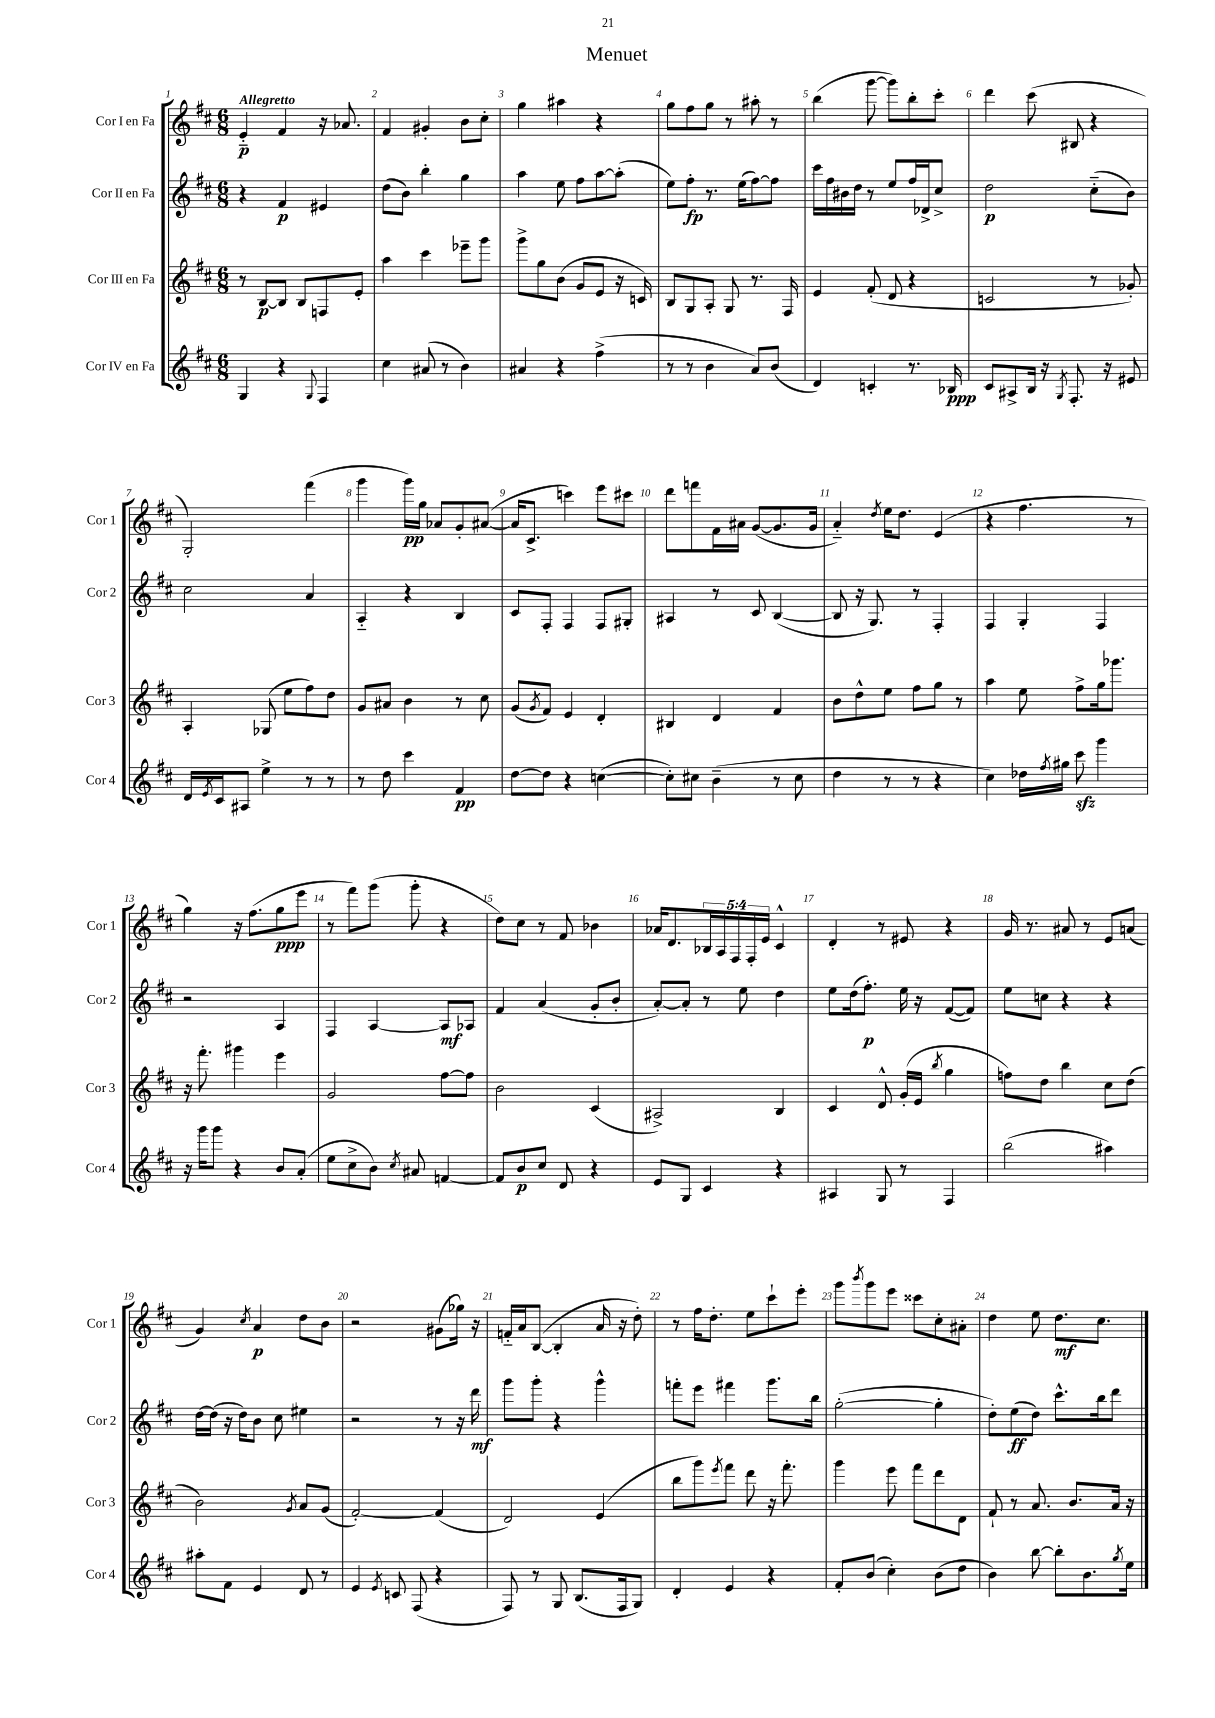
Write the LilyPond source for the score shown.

\header { title = "Menuet" }
<<
\new StaffGroup <<
\new Staff = "s0" \with { instrumentName = "Cor I en Fa" shortInstrumentName = "Cor 1" } {
    \clef treble \key d \major \numericTimeSignature \time 6/8 \override Staff.TupletNumber.text = #tuplet-number::calc-fraction-text \tempo "Allegretto"
    e'4-_\p fis'4 r16 aes'8. |
    fis'4 gis'4-. b'8 cis''8-. |
    g''4 ais''4 r4 |
    g''8 fis''8 g''8 r8 ais''8-. r8 |
    b''4( g'''8~ g'''8) b''8-. cis'''8-. |
    d'''4 cis'''8( bis8 r4 |
    g2-.) fis'''4( |
    g'''4 g'''16\pp) g''16 aes'8 g'8-. ais'8~( |
    ais'16 cis'8.-> c'''4) e'''8 cis'''8 |
    d'''8 f'''8 fis'16 ais'16 g'8~( g'8. g'16 |
    a'4-_) \acciaccatura { d''8 } e''16 d''8. e'4( |
    r4 fis''4. r8 |
    g''4) r16 fis''8.( g''8\ppp e'''8 |
    r8 fis'''8) g'''8( g'''8-. r4 |
    d''8) cis''8 r8 fis'8 bes'4 |
    aes'16 d'8. \tuplet 5/4 { bes16 a16 fis16 fis16-. e'16 } cis'4-^ |
    d'4-. r8 eis'8 r4 |
    g'16 r8. ais'8 r8 e'8 a'8( |
    g'4) \acciaccatura { cis''8 } a'4\p d''8 b'8 |
    r2 gis'8( ges''16) r16 |
    f'16-_ a'16 b8~( b4-. a'16 r16 d''8-.) |
    r8 fis''16 d''8.-. e''8 cis'''8-! e'''8-. |
    g'''8 \acciaccatura { b'''8 } g'''8 e'''8 cisis'''8 cis''8-. ais'8-. |
    d''4 e''8 d''8.\mf cis''8. \bar "|." |
}
\new Staff = "s1" \with { instrumentName = "Cor II en Fa" shortInstrumentName = "Cor 2" } {
    \clef treble \key d \major \numericTimeSignature \time 6/8
    r4 fis'4\p eis'4 |
    d''8( b'8) b''4-. g''4 |
    a''4 e''8 fis''8 a''8~ a''8-.( |
    e''8) fis''8-.\fp r8. e''16( fis''8~) fis''8 |
    cis'''16 fis''16 bis'16 d''16 r8 e''8 fis''16 des'16-> cis''8-> |
    d''2\p cis''8-_( b'8) |
    cis''2 a'4 |
    a4-_ r4 b4 |
    cis'8 fis8-. fis4 fis8 gis8-. |
    ais4 r8 cis'8 b4~( |
    b8 r16 g8.) r8 fis4-. |
    fis4 g4-. fis4 |
    r2 a4 |
    fis4 a4~ a8\mf aes8 |
    fis'4 a'4( g'8-. b'8-. |
    a'8~-.) a'8-. r8 e''8 d''4 |
    e''8 d''16( fis''8.-.\p) e''16 r16 fis'8~( fis'8) |
    e''8 c''8 r4 r4 |
    d''16~ d''16( r16 d''16) b'8 cis''8 eis''4 |
    r2 r8 r16 d'''16\mf |
    g'''8 g'''8-. r4 g'''4-^ |
    f'''8-. e'''8 fis'''4 g'''8. b''16 |
    g''2~-.( g''4-. |
    d''8-.) e''8\ff( d''8) cis'''8.-^ b''16 d'''8 \bar "|." |
}
\new Staff = "s2" \with { instrumentName = "Cor III en Fa" shortInstrumentName = "Cor 3" } {
    \clef treble \key d \major \numericTimeSignature \time 6/8
    r8 b8~\p b8 b8 f8 e'8-. |
    a''4 cis'''4 ees'''8-- g'''8 |
    g'''8-> g''8 b'8( g'8 e'8 r16 c'16) |
    b8 g8 a8-. g8 r8. fis16 |
    e'4 fis'8-.( d'8 r4 |
    c'2 r8 ges'8-.) |
    a4-. ges8( e''8 fis''8) d''8 |
    g'8 ais'8 b'4 r8 cis''8 |
    g'8( \acciaccatura { g'8 } fis'8) e'4 d'4-. |
    bis4 d'4 fis'4 |
    b'8 d''8-^ e''8 fis''8 g''8 r8 |
    a''4 e''8 fis''8-> g''16 ges'''8. |
    r16 fis'''8.-. gis'''4 e'''4 |
    g'2 fis''8~ fis''8 |
    b'2 cis'4( |
    ais2->) b4 |
    cis'4 d'8-^ g'16-.( e'16 \acciaccatura { b''8 } g''4 |
    f''8) d''8 b''4 cis''8 d''8( |
    b'2) \acciaccatura { g'8 } a'8 g'8( |
    fis'2~-.) fis'4( |
    d'2) e'4( |
    b''8 g'''8) \acciaccatura { e'''8 } fis'''8 d'''8 r16 fis'''8.-. |
    g'''4 e'''8 fis'''8 d'''8 d'8 |
    fis'8-! r8 a'8. b'8. a'16 r16 \bar "|." |
}
\new Staff = "s3" \with { instrumentName = "Cor IV en Fa" shortInstrumentName = "Cor 4" } {
    \clef treble \key d \major \numericTimeSignature \time 6/8
    g4 r4 \appoggiatura { g8 } fis4 |
    cis''4 ais'8( r8 b'4) |
    ais'4 r4 fis''4->( |
    r8 r8 b'4 a'8) b'8( |
    d'4) c'4-. r8. bes16\ppp |
    cis'8 ais8-> b16 r16 \acciaccatura { g8 } fis8.-. r16 eis'8 |
    d'16 \acciaccatura { e'8 } cis'16 ais8 e''4-> r8 r8 |
    r8 d''8 cis'''4 fis'4\pp |
    d''8~ d''8 r4 c''4~( |
    c''8-.) cis''8 b'4--( r8 cis''8 |
    d''4 r8 r8 r4 |
    cis''4) des''16 \acciaccatura { fis''8 } gis''16 cis'''8\sfz g'''4 |
    r16 g'''16 g'''8 r4 b'8 a'8-.( |
    e''8 cis''8-> b'8) \acciaccatura { cis''8 } ais'8 f'4~ |
    f'8 b'8\p cis''8 d'8 r4 |
    e'8 g8 cis'4 r4 |
    ais4 g8 r8 fis4 |
    b''2( ais''4) |
    ais''8-. fis'8 e'4 d'8 r8 |
    e'4 \acciaccatura { e'8 } c'8 fis8( r4 |
    fis8) r8 g8 b8.( fis16 g8) |
    d'4-. e'4 r4 |
    fis'8-. b'8( cis''4-.) b'8( d''8 |
    b'4) b''8~ b''8-. b'8. \acciaccatura { g''8 } e''16 \bar "|." |
}
>>
>>
\layout { \context { \Score \override BarNumber.break-visibility = ##(#f #t #t) barNumberVisibility = #all-bar-numbers-visible } }
